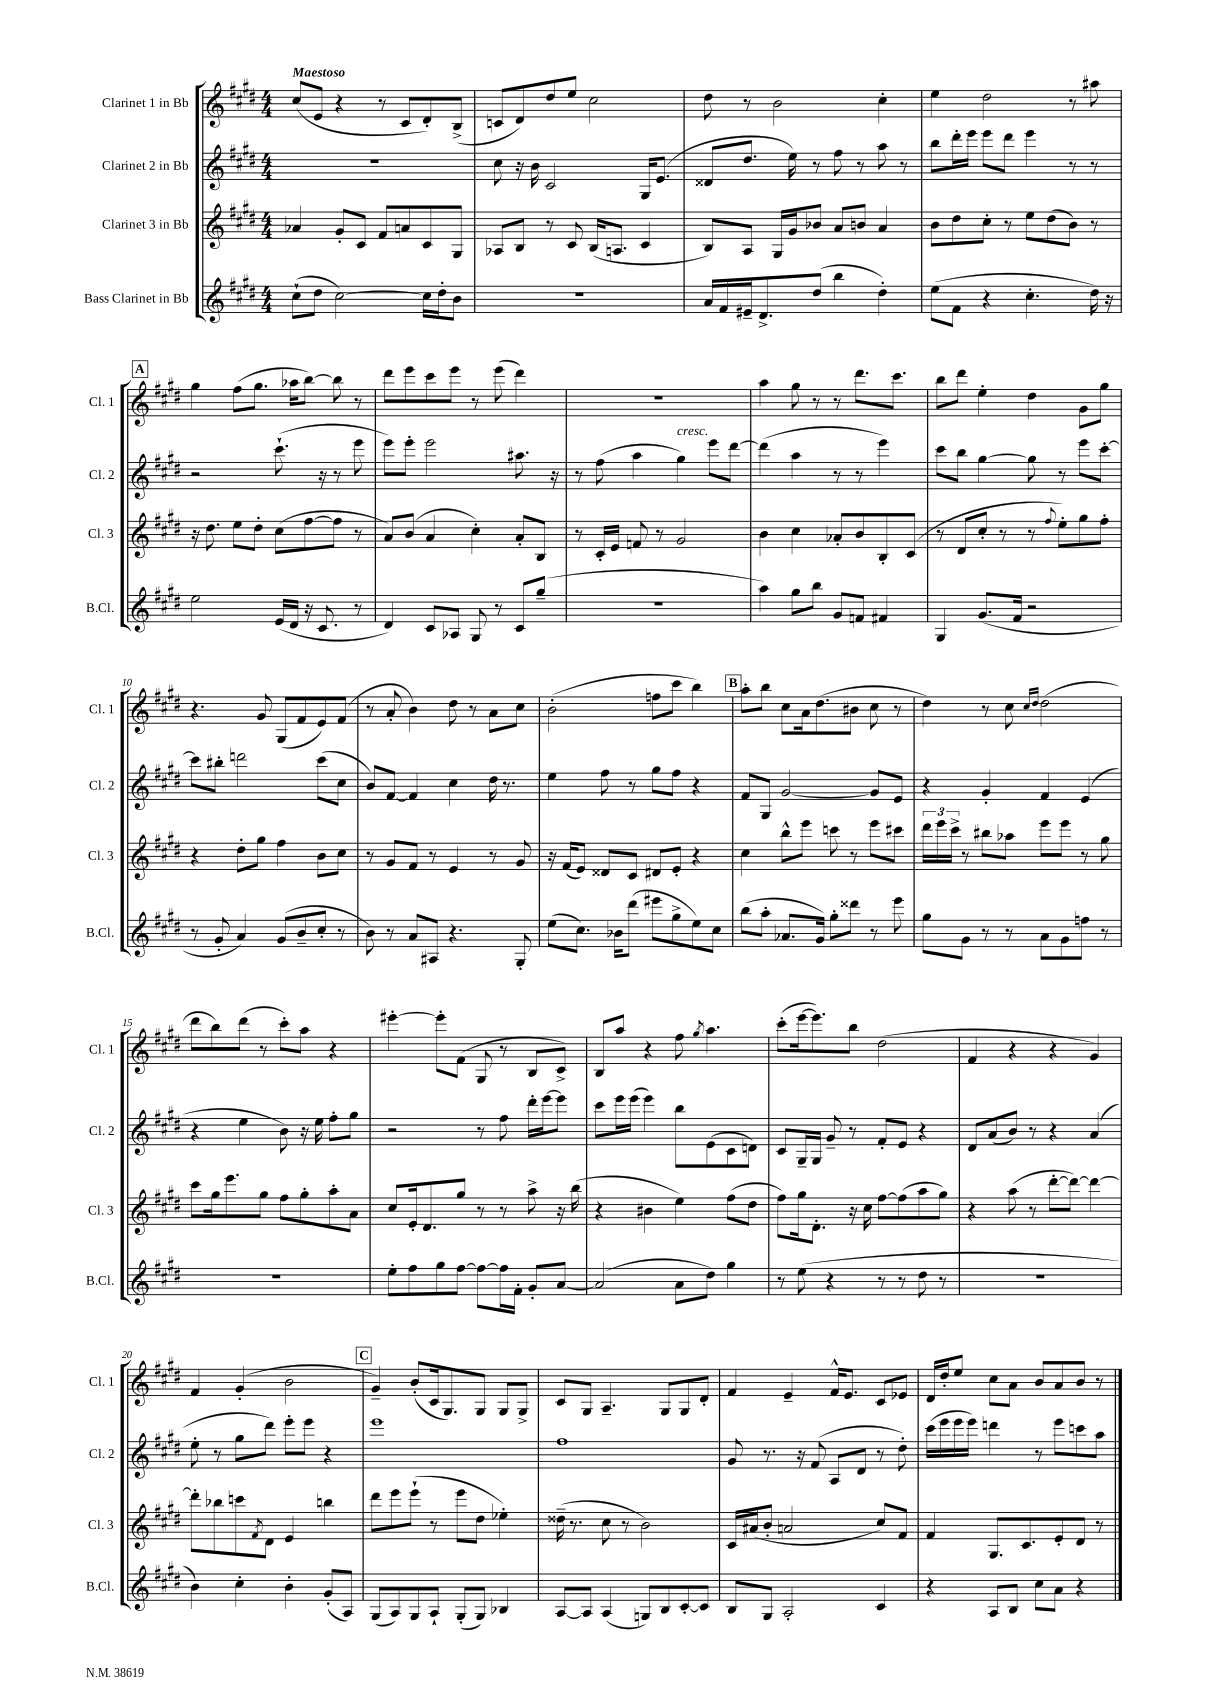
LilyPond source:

<<
\new StaffGroup <<
\new Staff = "s0" \with { instrumentName = "Clarinet 1 in Bb" shortInstrumentName = "Cl. 1" } {
    \clef treble \key e \major \numericTimeSignature \time 4/4 \tempo "Maestoso"
    cis''8( e'8 r4 r8 cis'8 dis'8-.) b8->( |
    c'8 dis'8) dis''8 e''8 cis''2 |
    dis''8 r8 b'2 cis''4-. |
    e''4 dis''2 r8 ais''8 |
    \mark \markup { \box "A" } gis''4 fis''8( gis''8. aes''16 b''8~) b''8 r8 |
    dis'''8 e'''8 cis'''8 e'''8 r8 e'''8( dis'''4) |
    R1 |
    a''4 gis''8 r8 r8 dis'''8. cis'''8. |
    b''8 dis'''8 e''4-. dis''4 gis'8 gis''8 |
    r4. gis'8 gis8( fis'8 e'8) fis'8( |
    r8 a'8-. b'4) dis''8 r8 a'8 cis''8 |
    b'2-.( f''8 cis'''8 b''4) |
    \mark \markup { \box "B" } a''8-. b''8 cis''8 a'16 dis''8.( bis'8 cis''8 r8 |
    dis''4) r8 cis''8 \grace { cis''16 dis''16 } dis''2( |
    dis'''8 b''8) dis'''8( r8 cis'''8-.) a''8 r4 |
    eis'''4~-. eis'''8-. fis'8( gis8 r8 b8 cis'8->) |
    b8 a''8 r4 fis''8 \acciaccatura { gis''8 } a''4. |
    cis'''8-.( e'''16~ e'''8.) b''8 dis''2( |
    fis'4 r4 r4 gis'4) |
    fis'4 gis'4-.( b'2 |
    \mark \markup { \box "C" } gis'4--) b'8-.( cis'16 gis8.) gis8 gis8 gis8-> |
    cis'8 gis8 a4.-- gis8 gis8 dis'8-. |
    fis'4 e'4-- fis'16-^ e'8. cis'8 ees'8 |
    dis'16 dis''16-. e''8 cis''8 a'8 b'8 a'8 b'8 r8 \bar "|." |
}
\new Staff = "s1" \with { instrumentName = "Clarinet 2 in Bb" shortInstrumentName = "Cl. 2" } {
    \clef treble \key e \major \numericTimeSignature \time 4/4
    R1 |
    cis''8 r16 b'16 cis'2 gis16 e'8.( |
    disis'8 dis''8. e''16) r8 fis''8 r8 a''8 r8 |
    b''8 dis'''16-. e'''16 e'''8 dis'''8 e'''4 r8 r8 |
    \mark \markup { \box "A" } r2 cis'''8.-!( r16 r8 e'''8 |
    e'''8) e'''8-. e'''2 ais''8. r16 |
    r8 fis''8( a''4 gis''4^\markup { \italic "cresc." }) e'''8 dis'''8~ |
    dis'''4( a''4 r8 r8 e'''4) |
    cis'''8 b''8 gis''4~ gis''8 r8 e'''8 cis'''8~-. |
    cis'''8 bis''8-. d'''2 cis'''8( cis''8 |
    b'8) fis'8~ fis'4 cis''4 dis''16 r8. |
    e''4 fis''8 r8 gis''8 fis''8 r4 |
    \mark \markup { \box "B" } fis'8 gis8 gis'2~ gis'8 e'8 |
    r4 gis'4-. fis'4 e'4( |
    r4 e''4 b'8) r16 e''16 fis''8-. gis''8 |
    r2 r8 fis''8 dis'''16-. e'''16~ e'''8 |
    cis'''8 e'''16 e'''16( e'''4) b''8 e'8( cis'8 d'8) |
    cis'8 gis16-- gis16 gis'8-- r8 fis'8-. e'8 r4 |
    dis'8 a'8( b'8) r8 r4 a'4( |
    e''8-. r8 gis''8 dis'''8) e'''8-. e'''8 r4 |
    \mark \markup { \box "C" } e'''1 |
    fis''1 |
    gis'8 r8. r16 fis'8( a8 dis'8 r8 dis''8-.) |
    cis'''16( e'''16 e'''16 e'''16) d'''4 r8 e'''8 c'''8 a''8 \bar "|." |
}
\new Staff = "s2" \with { instrumentName = "Clarinet 3 in Bb" shortInstrumentName = "Cl. 3" } {
    \clef treble \key e \major \numericTimeSignature \time 4/4
    aes'4 gis'8-. cis'8 fis'8 a'8 cis'8 gis8 |
    aes8 b8 r8 cis'8 b16( a8. cis'4 |
    b8) a8 gis16 gis'16 bes'8 a'8 b'8 a'4 |
    b'8 dis''8 cis''8-. r8 e''8 dis''8( b'8) r8 |
    \mark \markup { \box "A" } r16 dis''8. e''8 dis''8-. cis''8( fis''8~ fis''8 r8 |
    a'8) b'8( a'4 cis''4-.) a'8-. b8 |
    r8 cis'16-. e'16 f'8 r8 gis'2 |
    b'4 cis''4 aes'8-. b'8 b8-. cis'8( |
    r8 dis'8 cis''8-. r8 r8 \appoggiatura { fis''8 } e''8-.) gis''8 fis''8-. |
    r4 dis''8-. gis''8 fis''4 b'8 cis''8 |
    r8 gis'8 fis'8 r8 e'4 r8 gis'8 |
    r16 fis'16( e'8) disis'8 cis'8 dis'8 e'8-. r4 |
    \mark \markup { \box "B" } cis''4 b''8-^ e'''8 c'''8 r8 e'''8 cis'''8 |
    \tuplet 3/2 { dis'''16 e'''16 cis'''16-> } r8 bis''8 aes''8 e'''8 e'''8 r8 gis''8 |
    cis'''8 gis''16 e'''8. gis''8 fis''8 gis''8-. a''8-. a'8 |
    cis''8 e'16-. dis'8. gis''8 r8 r8 a''8-> r16 b''16( |
    r4 bis'4 e''4) fis''8( dis''8 |
    fis''8) gis''16 dis'8.-. r16 cis''16 fis''8~ fis''8( a''8 gis''8) |
    r4 a''8( r8 dis'''8~-. dis'''8~) dis'''4~ |
    dis'''8-. bes''8 c'''8 \acciaccatura { fis'8 } dis'8 e'4 b''4 |
    \mark \markup { \box "C" } dis'''8 e'''8 e'''8-!( r8 e'''8 dis''8 ees''4-.) |
    disis''16--( r8. cis''8 r8 b'2) |
    cis'16 ais'16( b'8-. a'2 cis''8) fis'8 |
    fis'4 gis8. cis'8. e'8-. dis'8 r8 \bar "|." |
}
\new Staff = "s3" \with { instrumentName = "Bass Clarinet in Bb" shortInstrumentName = "B.Cl." } {
    \clef treble \key e \major \numericTimeSignature \time 4/4
    cis''8-!( dis''8 cis''2~) cis''16 dis''16-. b'8 |
    r1 |
    a'16 fis'16 eis'16-- dis'8.-> dis''8( b''4 dis''4-.) |
    e''8( fis'8 r4 cis''4.-. dis''16) r16 |
    \mark \markup { \box "A" } e''2 e'16( dis'16 r16 cis'8. r8 |
    dis'4) cis'8 aes8 gis8 r8 cis'8 gis''8--( |
    R1 |
    a''4) gis''8 b''8 gis'8 f'8 fis'4 |
    gis4 gis'8.( fis'16 r2 |
    r8 gis'8-. a'4) gis'8( b'8-- cis''8-. r8 |
    b'8) r8 a'8 ais8 r4. gis8-. |
    e''8( cis''8.) bes'16 dis'''8( eis'''8 gis''8-> e''8) cis''8 |
    \mark \markup { \box "B" } b''8( a''8-. aes'8. gis'16) gis''8-. disis'''8 r8 e'''8 |
    gis''8 gis'8 r8 r8 a'8 gis'8 f''8 r8 |
    r1 |
    e''8-. fis''8 gis''8 fis''8~ fis''8~ fis''16 fis'16-. gis'8-. a'8~ |
    a'2( a'8 dis''8) gis''4 |
    r8 e''8( r4 r8 r8 dis''8 r8 |
    r1 |
    b'4) cis''4-. b'4-. gis'8-.( a8) |
    \mark \markup { \box "C" } gis8( a8) gis8 a8-! gis8-.( gis8) bes4 |
    a8~ a8 a4( g8) b8 cis'8~-. cis'8 |
    b8 gis8 a2-. cis'4 |
    r4 a8 b8 cis''8 a'8 r4 \bar "|." |
}
>>
>>
